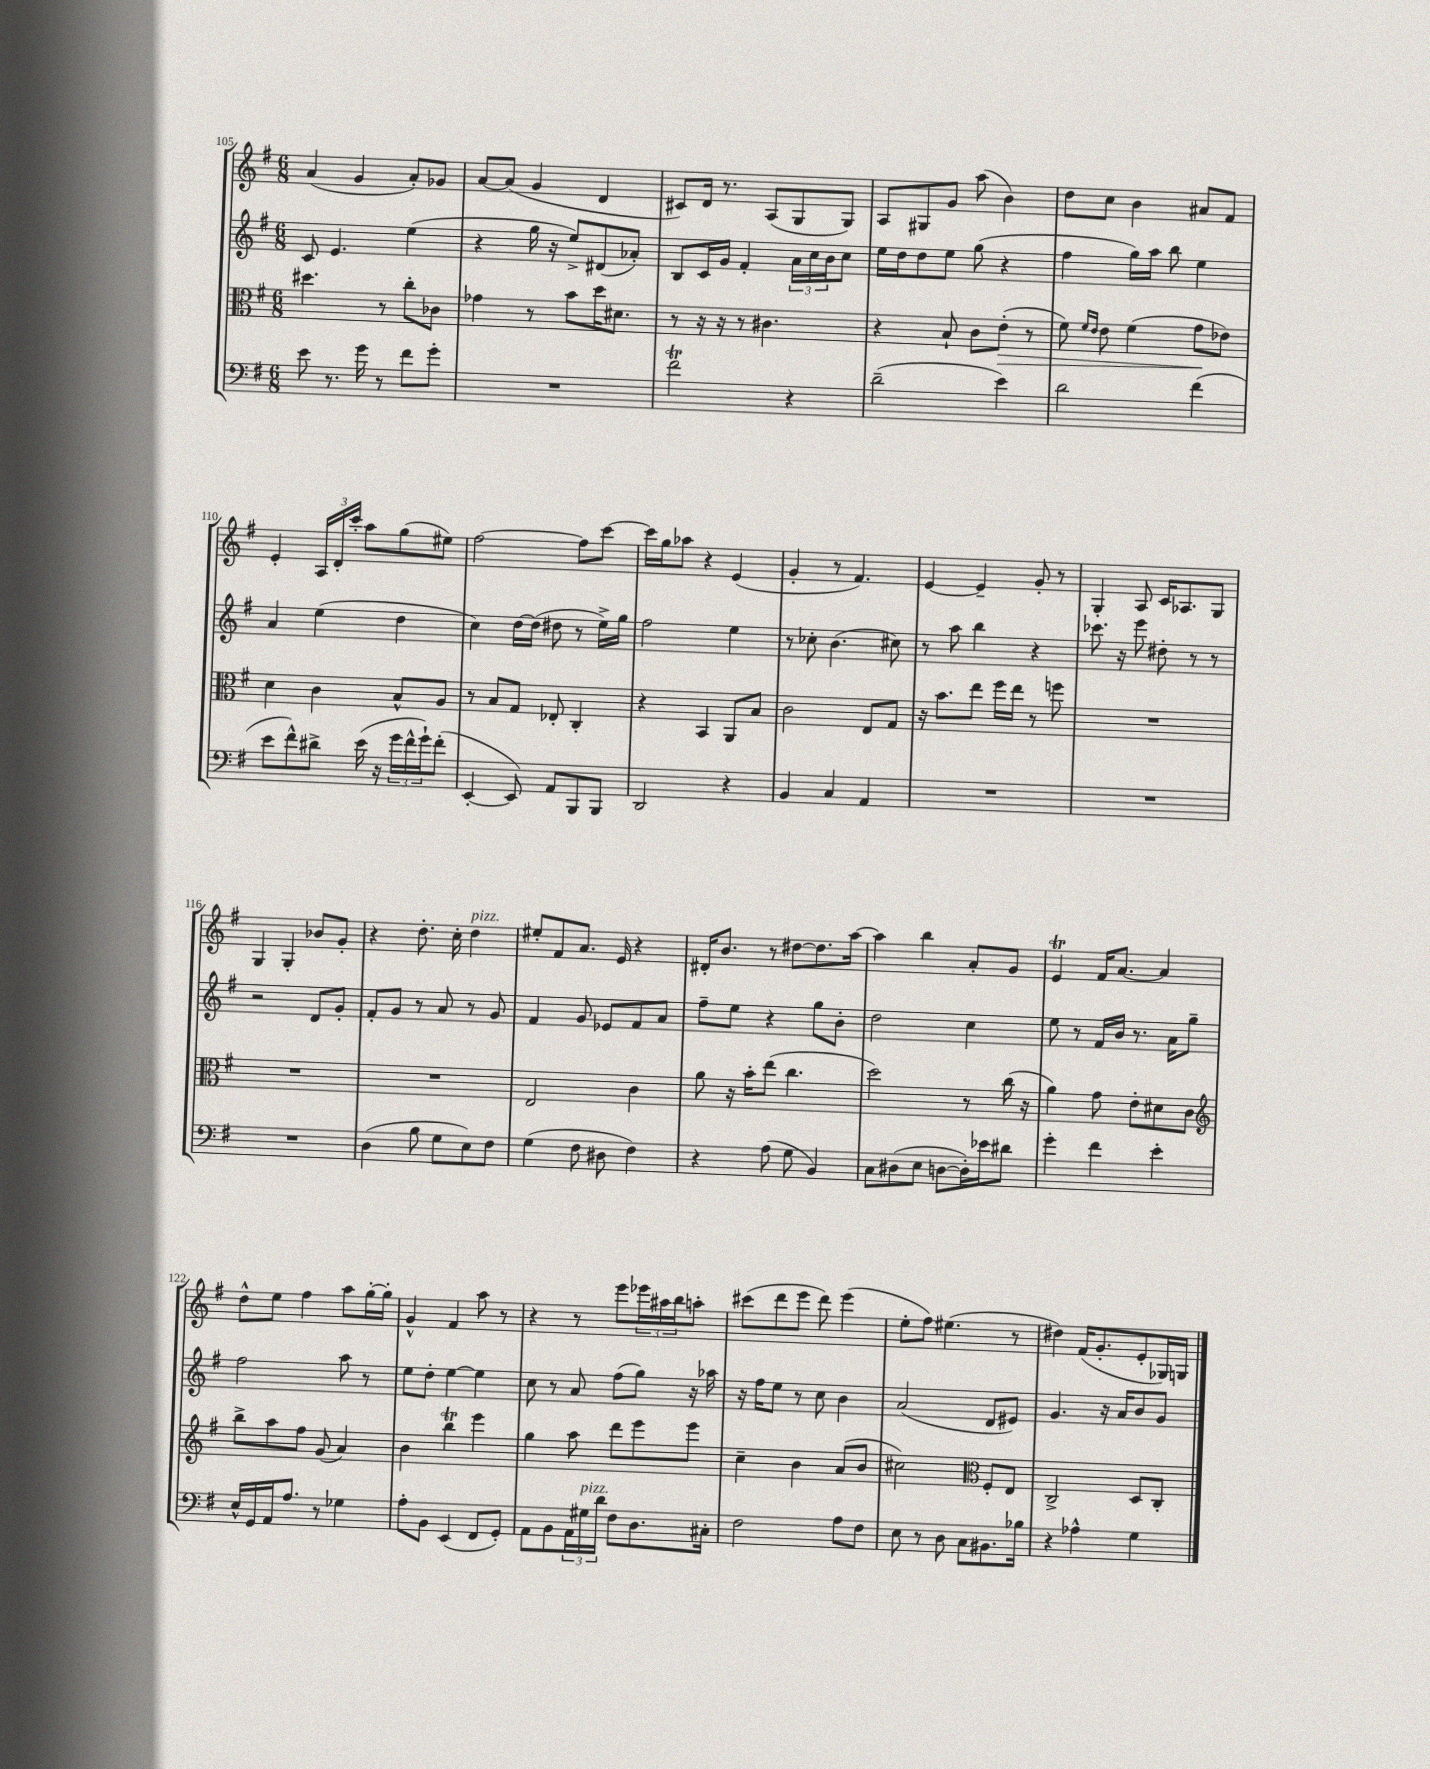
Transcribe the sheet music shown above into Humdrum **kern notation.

**kern	**kern	**dynam	**kern	**kern
*part4	*part3	*part3	*part2	*part1
*staff4	*staff3	*staff3	*staff2	*staff1
*clefF4	*clefC3	*	*clefG2	*clefG2
*k[f#]	*k[f#]	*	*k[f#]	*k[f#]
*M6/8	*M6/8	*	*M6/8	*M6/8
=105	=105	=105	=105	=105
8e\	4.dd#X\	.	8c/	(4a/
8.r	.	.	4.e/	.
.	.	.	.	4g/
16g\	.	.	.	.
8r	8r	.	.	.
8f#\L	8cc'\L	.	(4ee\	8a'/L)
8g'\J	8c-X\J	.	.	8g-X/J
=106	=106	=106	=106	=106
2.r	4g-X\	.	4r	[8a/L
.	.	.	.	(8a/J]
.	8r	.	16gg\	4g/
.	.	.	16r	.
.	8b\L	.	8ee^/L)	.
.	16dd\K	.	(8d#X/	4d/
.	8.d#X\J	.	.	.
.	.	.	8a-X'/J)	.
=107	=107	=107	=107	=107
2f#t\	8r	.	8B/L	8c#X/L)
.	16r	.	16c/L	16d/Jk
.	16r	.	16g/JJ	8.r
.	8r	.	4f#'/	.
.	4.c#X\	.	.	(8A/L
4r	.	.	24a\LL	8G/
.	.	.	24cc\	.
.	.	.	24b\J	.
.	.	.	8cc\J	8G/J)
=108	=108	=108	=108	=108
(2d~\	4r	.	16ee\LL	8A/L
.	.	.	16dd\J	.
.	.	.	8dd\	8G#X/
.	8B`/	.	8ee\J	8g/J
.	8c\L	.	(8gg\	(8aa\
!	!	!LO:HP:b	!	!
4e\)	(8e'\J	>	4r	4b\)
.	8r	.	.	.
=109	=109	=109	=109	=109
2d\	8f#\)	.	4ff#\	8dd\L
.	16qqf#/LL	.	.	.
.	16qqe/JJ	.	.	.
.	8e\	.	.	8cc\J
.	(4f#\	.	16gg\LL)	4b\
.	.	.	16aa\JJ	.
.	.	.	8bb\	.
(4f#\	8g\L	.	4ee\	8a#X/L
.	8e-X\J)	]	.	8f#/J
!!LO:LB:g=z
=110	=110	=110	=110	=110
8e\L	4d\	.	4a/	4e'/
8f#^^\)	.	.	.	.
8d#X^\J	4c\	.	(4ee\	24A/LL
.	.	.	.	24d'/
.	.	.	.	24ccc'/JJ
(16e\	.	.	.	8aa\L
16r	.	.	.	.
24g\LL	8B^^/L	.	4dd\	(8gg\
24f#^^\	.	.	.	.
24g`\J)	.	.	.	.
(8f#'\J	8A/J	.	.	8ee#X\J)
=111	=111	=111	=111	=111
[4EE'/	8r	.	4cc\)	[2ff#\
.	8B/L	.	.	.
8EE/])	8G/J	.	[16dd\LL	.
.	.	.	(16dd\JJ]	.
8AA/L	8E-X'/	.	8dd#X\	.
8BBB/	4C'/	.	8r	8ff#\L]
8BBB/J	.	.	16ee^\LL)	[8ccc\J
.	.	.	16gg\JJ	.
=112	=112	=112	=112	=112
2DD/	4r	.	2ff#\	16ccc\LL]
.	.	.	.	16gg\J
.	.	.	.	8aa-X\J
.	4BB/	.	.	4r
4r	8AA/L	.	4ee\	(4e/
.	8B/J	.	.	.
=113	=113	=113	=113	=113
4BB/	2c\	.	8r	4g'/
.	.	.	8cc-X'\	.
4C/	.	.	(4.b\	8r
.	.	.	.	4.f#/)
4AA/	8E/L	.	.	.
.	8G/J	.	8cc#X\)	.
=114	=114	=114	=114	=114
2.r	16r	.	8r	[4e/
.	8.b\L	.	.	.
.	.	.	8aa\	.
.	8ee\J	.	4bb\	4e~/]
.	16ff#\LL	.	.	.
.	16ee\JJ	.	.	.
.	8r	.	4r	8g'/
.	8ffn\	.	.	8r
=115	=115	=115	=115	=115
2.r	2.r	.	8.ccc-X\	4G'/
.	.	.	16r	.
.	.	.	8eee\	8A/
.	.	.	8dd#X'\	16c/KL
.	.	.	.	8.A-X/
.	.	.	8r	.
.	.	.	8r	8G/J
!!LO:LB:g=z
=116	=116	=116	=116	=116
2.r	2.r	.	2r	4G/
.	.	.	.	4G'/
.	.	.	8d/L	8b-X/L
.	.	.	8g'/J	8g'/J
=117	=117	=117	=117	=117
(4D\	2.r	.	8f#'/L	4r
.	.	.	8g/J	.
8B\	.	.	8r	8.dd'\
8G\L	.	.	8a/	.
.	.	.	.	16cc'\
!	!	!	!	!LO:TX:a:i:t=pizz.
8E\)	.	.	8r	4dd\
8F#\J	.	.	8g/	.
=118	=118	=118	=118	=118
(4G\	2E/	.	4f#/	8ee#X'/L
.	.	.	.	8f#/
8F#\	.	.	8g/	8.a/J
8D#X\	.	.	8e-X/L	.
.	.	.	.	16e/
4F#\)	4c\	.	8f#/	4r
.	.	.	8a/J	.
=119	=119	=119	=119	=119
4r	8a\	.	8ff#~\L	16d#X'/KL
.	.	.	.	8.b/J
.	16r	.	8ee\J	.
.	16b'\KL	.	.	.
(8A\	(8ee\J	.	4r	8r
8G\	4.cc\	.	.	[8dd#X\L
4BB/)	.	.	8gg\L	8.dd#\]
.	.	.	8b'\J	.
.	.	.	.	[16aa\Jk
=120	=120	=120	=120	=120
8C\L	2dd\)	.	2dd\	4aa\]
(8D#X\	.	.	.	.
8E\J	.	.	.	4bb\
[8Dn\L	.	.	.	.
16D'\L])	8r	.	4cc\	8a'/L
16e-X\J	.	.	.	.
8d#X\J	(16cc\	.	.	8g/J
.	16r	.	.	.
=121	=121	=121	=121	=121
4g'\	4a\)	.	8ee\	4eT/
.	.	.	8r	.
4f#\	8g\	.	16f#/LL	16f#/KL
.	.	.	16b/JJ	[8.a/J
.	8e'\L	.	8.r	.
4e'\	8d#X\	.	.	4a/]
.	.	.	16a\KL	.
.	8c\J	.	8gg~\J	.
!!LO:LB:g=z
=122	=122	=122	=122	=122
*	*clefG2	*	*	*
16E^^/LL	8bb^\L	.	2ff#\	8dd^^\L
16GG/	.	.	.	.
16AA/J	8aa\	.	.	8ee\J
8.A/J	.	.	.	.
.	8ff#\J	.	.	4ff#\
8r	(8g/	.	.	.
4G-X\	4a/)	.	8aa\	8aa\L
.	.	.	8r	[16gg'\L
.	.	.	.	16gg'\JJ]
=123	=123	=123	=123	=123
8A'\L	4b\	.	8ee\L	4g^^/
8BB\J	.	.	8dd'\J	.
(4EE/	4bbt\	.	[4ee\	4f#/
8FF#/L	4eee\	.	4ee\]	8aa\
8GG'/J)	.	.	.	8r
=124	=124	=124	=124	=124
8AA\L	4gg\	.	8cc\	4r
8BB\	.	.	8r	.
24AA\L	8aa\	.	8a/	8r
!LO:TX:a:i:t=pizz.	!	!	!	!
24G#X\	.	.	.	.
24d\JJ	.	.	.	.
8F#\L	8ddd\L	.	(8ff#\L	8eee\L
8.D\	8eee\	.	8gg\J)	24eee-X\L
.	.	.	.	24aa#X\
.	.	.	.	24bb\J
.	8eee\J	.	16r	8aan'\J
16C#X'\Jk	.	.	16aa-X\	.
=125	=125	=125	=125	=125
2F#\	4cc~\	.	16r	(8ccc#X\L
.	.	.	16ff#\KL	.
.	.	.	8ee\J	8ddd\
.	4b\	.	8r	8eee\J
.	.	.	8cc\	8ddd\)
8A\L	(8a/L	.	4b\	(4eee\
8F#\J	8b/J	.	.	.
=126	=126	=126	=126	=126
8E\	2cc#X\)	.	(2a/	8ee'\L
8r	.	.	.	8ff#\J)
8D\	.	.	.	(4.ee#X\
8C\L	.	.	.	.
*	*clefC3	*	*	*
8.BB#X\	8F#'/L	.	8d/L	.
.	8E/J	.	8e#X/J)	8r
16B-X\Jk	.	.	.	.
=127	=127	=127	=127	=127
4r	2C^/	.	4.g/	4dd#X\)
4A-X^^\	.	.	.	(16f#/KL
.	.	.	.	8.g'/
.	.	.	16r	.
.	.	.	16a/KL	.
4G\	8D/L	.	8b/	8e'/
.	8C'/J	.	8g/J	16G-X/L)
.	.	.	.	16Gn/JJ
==	==	==	==	==
*-	*-	*-	*-	*-
